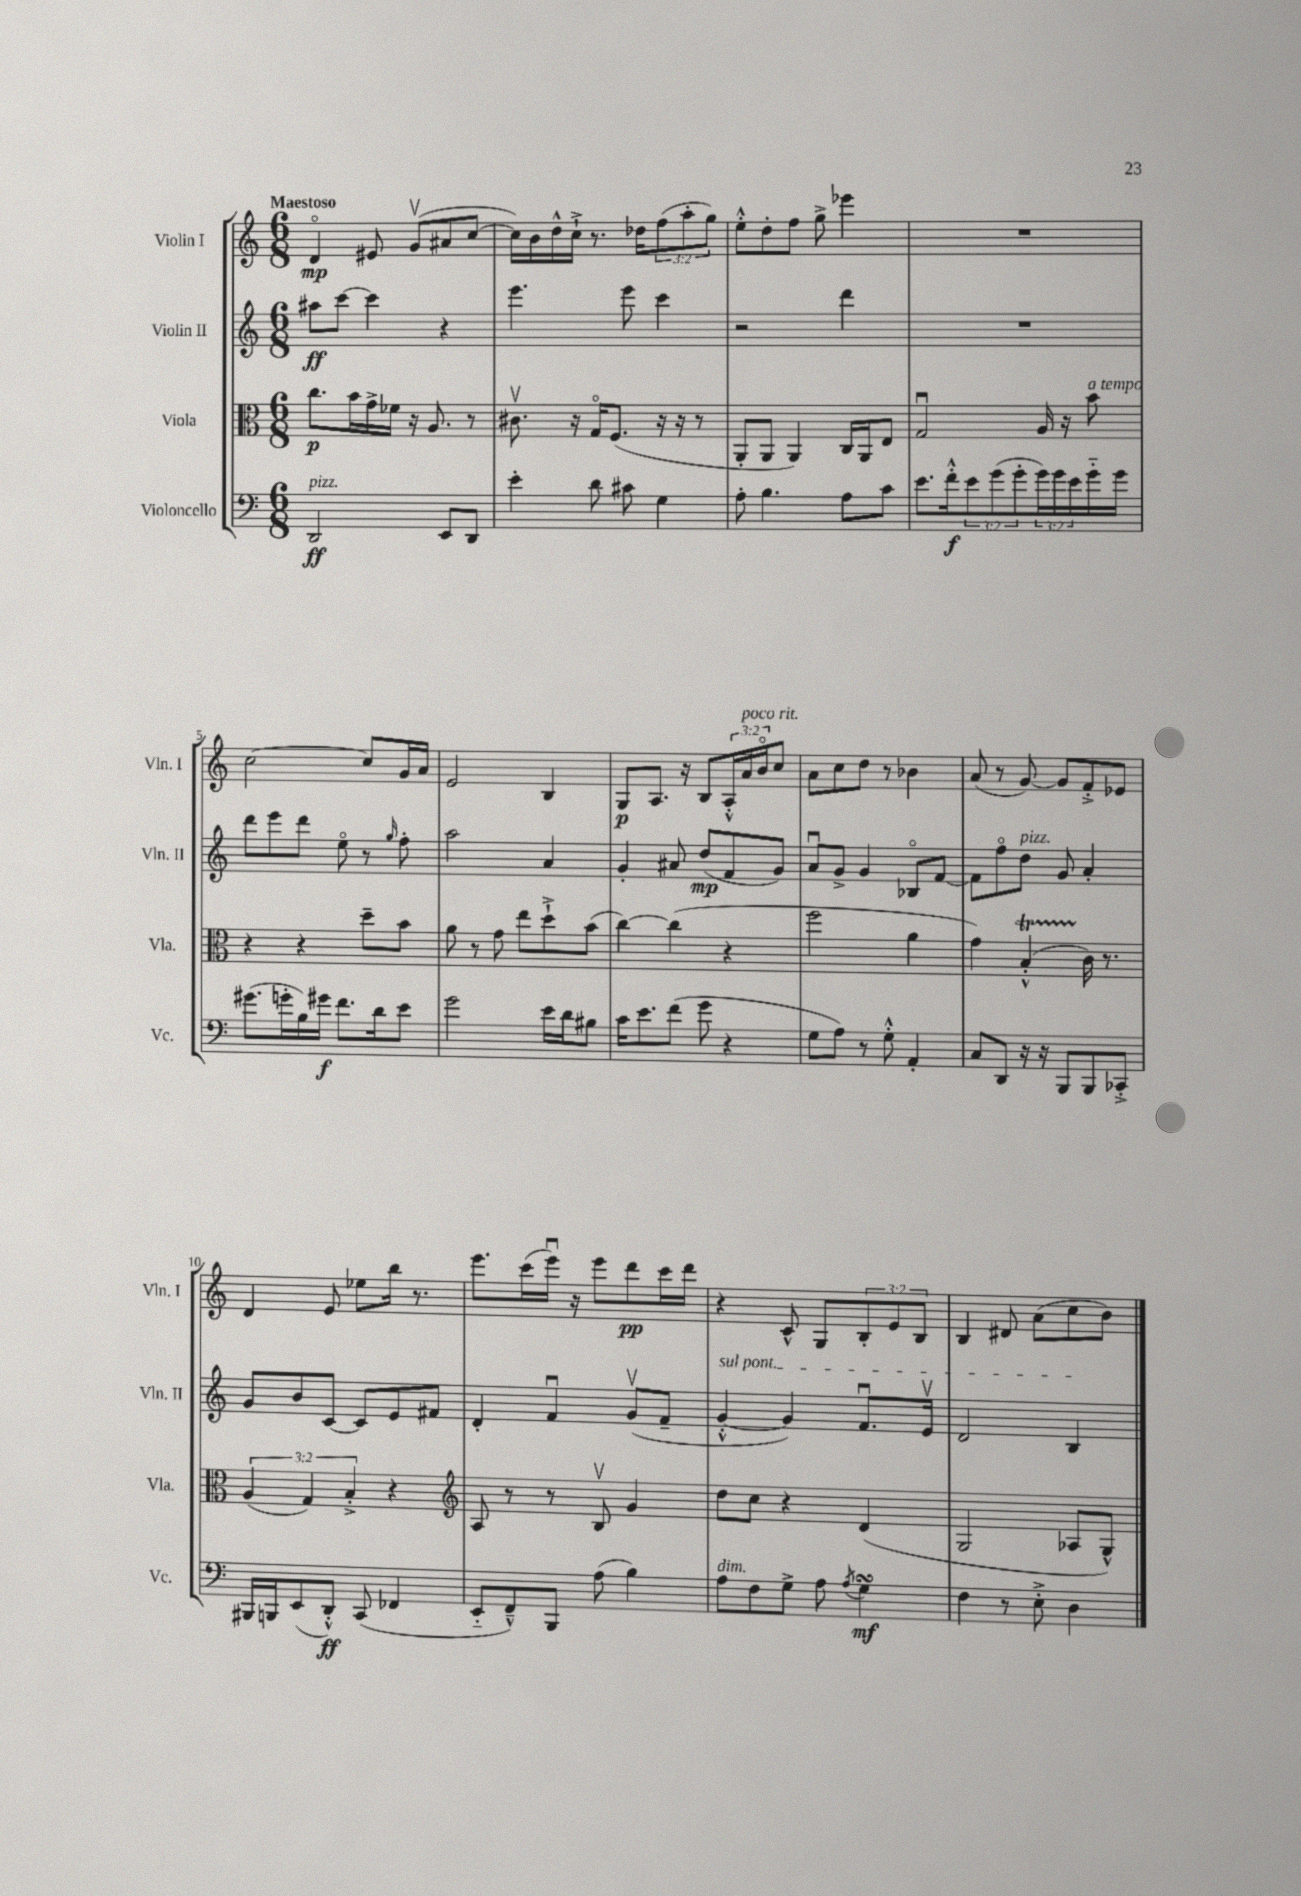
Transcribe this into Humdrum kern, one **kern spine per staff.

**kern	**kern	**kern	**kern
*staff4	*staff3	*staff2	*staff1
*clefF4	*clefC3	*clefG2	*clefG2
*k[]	*k[]	*k[]	*k[]
*M6/8	*M6/8	*M6/8	*M6/8
2DD/	8.cc\L	8aa#\L	4do/
.	.	[8ccc\J	.
.	16b\L	.	.
.	16g^\	4ccc\]	8e#/
.	16f-\JJ	.	.
.	16r	.	(8gv/L
.	8.A/	.	.
8EE/L	.	4r	8a#/
8DD/J	8r	.	[8cc/J
=	=	=	=
4e'\	8.c#v\	4.eee\	16cc\]LL)
.	.	.	16b\
.	.	.	16dd^^\
.	16r	.	16cc`^\JJ
8d\	16Go/LK	.	8.r
.	(8.F/J	.	.
8c#\	.	8eee\	.
.	.	.	16dd-\LK
4G\	16r	4ccc\	(12ff\
.	16r	.	.
.	.	.	12aa'\
.	8r	.	.
.	.	.	12gg\J)
=	=	=	=
8A'\	8AA'/L	2r	8ee'^^\L
4.B\	8AA/J	.	8dd'\
.	4AA/)	.	8ff\J
.	.	.	8gg^\
8A\L	16C/LL	4ddd\	4eee-\
.	16AA/J	.	.
8c\J	8E/J	.	.
=	=	=	=
8.e\L	2Gu/	2.r	2.r
16f'^^\k	.	.	.
12e\	.	.	.
(12g\	.	.	.
12g'\	.	.	.
24g\L)	16A/	.	.
24g\	.	.	.
.	16r	.	.
24e\	.	.	.
16g'~\	8b\	.	.
16g\JJ	.	.	.
=	=	=	=
(8.g#\L	4r	8ddd\L	[2cc\
.	.	8eee\	.
16g'\L	.	.	.
16B\)	4r	8ddd\J	.
16g#\JJ	.	.	.
8.f\L	.	8eeo\	.
.	8dd~\L	8r	8cc/]L
16d\k	.	.	.
.	.	16qqgg/	.
8e\J	8b\J	8ff'\	16g/L
.	.	.	16a/JJ
=	=	=	=
2g\	8a\	2aa\	2e/
.	8r	.	.
.	8g\	.	.
.	8ee\L	.	.
16e\LL	8dd`^\	4a/	4B/
16d\J	.	.	.
8B#\J	(8b\J	.	.
=	=	=	=
16c\LK	[4cc\)	4g'/	8G/L
8.e\	.	.	.
.	.	.	8.A/J
(8f\J	(4cc\]	8a#/	.
.	.	.	16r
8g\	.	(8dd/L	8B/L
4r	4r	8f/	24A'^^/L
.	.	.	24a/
.	.	.	24bo/J
.	.	8g/J)	8cc/J
=	=	=	=
8G\L	2ff\	8au/L	8a\L
8A\J)	.	8g^/J	8cc\
8r	.	4g/	8dd\J
8G'^^\	.	.	8r
4AA'/	4a\	8B-o/L	4b-\
.	.	[8f/J	.
=	=	=	=
8C/L	4g\)	8f\]L	(8a/
8DD/J	.	8ffo\	8r
16r	(4B'^^/	8dd\J	[8g/)
16r	.	.	.
8BBB/L	.	8g/	8g/]L
8BBB/	16c\)	4a'/	8f'^/
.	8.r	.	.
8CC-'^/J	.	.	8e-/J
=	=	=	=
16BBB#/LL	(6A/	8g/L	4d/
16BBB/J	.	.	.
(8EE/	.	8b/	.
.	6G/)	.	.
8DD'^^/J)	.	[8c/J	8e/
.	6B'^/	.	.
(8CC/	.	8c/]L	8ee-\L
4FF-/	4r	8e/	16bb\Jk
.	.	.	8.r
.	.	8f#/J	.
=	=	=	=
*	*clefG2	*	*
8EE'~/L	8A/	4d'/	8.eee\L
8FF~^^/)	8r	.	.
.	.	.	(16ccc\L
8BBB/J	8r	4fu/	16eeeu\JJ)
.	.	.	16r
(8A\	8Bv/	.	8eee\L
4B\)	4g/	(8gv/L	8ddd\
.	.	8f~/J	16ccc\L
.	.	.	16ddd\JJ
=	=	=	=
8A\L	8dd\L	[4g'^^/	4r
8F\	8cc\J	.	.
8G^\J	4r	4g/])	8c^^/
8A\	.	.	8G/L
8qA/	.	.	.
4G\	(4d/	8.fu/L	12B'/
.	.	.	12e/
.	.	.	12B/J
.	.	16ev/Jk	.
=	=	=	=
4F\	2G/	2d/	4B/
8r	.	.	8d#/
8E'^\	.	.	(8a\L
4D\	8A-/L	4B/	8cc\
.	8G^^/J)	.	8b\J)
==	==	==	==
*-	*-	*-	*-
